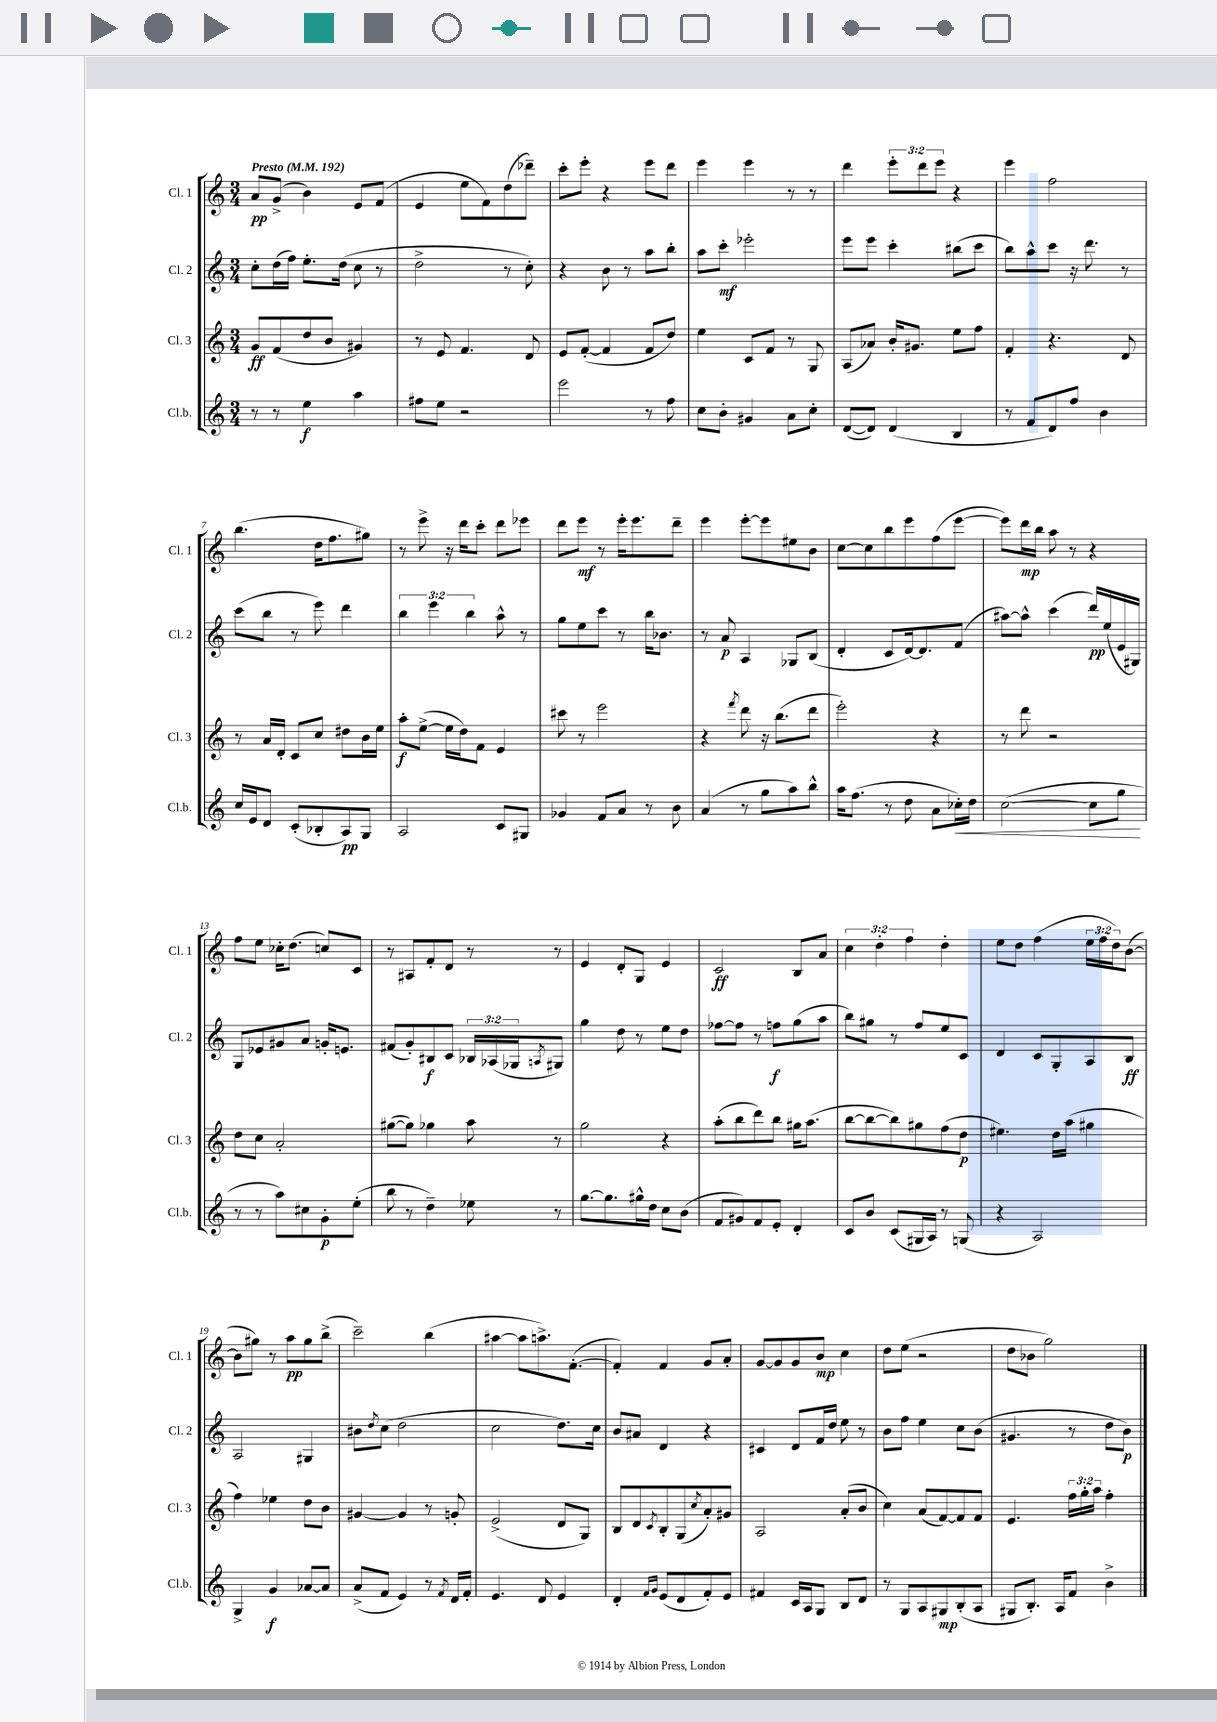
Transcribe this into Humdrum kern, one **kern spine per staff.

**kern	**kern	**kern	**kern
*staff4	*staff3	*staff2	*staff1
*clefG2	*clefG2	*clefG2	*clefG2
*k[]	*k[]	*k[]	*k[]
*M3/4	*M3/4	*M3/4	*M3/4
*MM192	*MM192	*MM192	*MM192
8r	8g/L	8cc'\L	8a/L
8r	(8f/	(16dd\L	(8g^/J
.	.	16ff\JJ)	.
4ee\	8dd/	8.ee'\L	4b\)
.	8b/J	.	.
.	.	(16dd\Jk	.
4aa\	4g#/)	8cc\	8e/L
.	.	8r	(8f/J
=	=	=	=
8ff#\L	8r	2dd^\	4e/
8ee\J	8e/	.	.
2r	4.f/	.	8ee\L
.	.	.	8f\)
.	.	8r	(8dd\
.	8d/	8cc'\)	8ddd-~\J)
=	=	=	=
2eee\	8e/L	4r	8ccc'\L
.	([8f'/J	.	8eee'\J
.	4f/]	8b\	4r
.	.	8r	.
8r	8f/L	8aa\L	8eee\L
8ff\	8dd/J)	8bb'\J	8ddd\J
=	=	=	=
8cc\L	4ee\	8aa\L	4eee\
8b'\J	.	8ccc'\J	.
4g#/	8c/L	2eee-'\	4eee\
.	8f/J	.	.
8a\L	8r	.	8r
8cc'\J	8G/	.	8r
=	=	=	=
([8d/L	(8A/L	8eee\L	4ddd\
8d/]J)	8a-/J)	8eee\J	.
(4d/	16b'/LK	4ccc'\	12eee'\L
.	8.g#/J	.	.
.	.	.	12ddd\
.	.	.	12eee\J
4B/	8ee\L	(8bb#\L	4r
.	8ff\J	8ccc\J	.
=	=	=	=
8r	4f'/	8bb\L)	4eee\
8f/L	.	8aa^^\	.
8d/)	4.r	8ccc\J	2ff\
8ff/J	.	16r	.
.	.	8.ddd\	.
4b\	.	.	.
.	8d/	8r	.
=	=	=	=
16cc/LL	8r	(8ccc\L	(4.bb\
16e/J	.	.	.
8d/J	16a/LL	8bb\J	.
.	16d'/JJ	.	.
(8c'/L	8c/L	8r	.
8B-'/	8cc/J	8eee\)	16dd\LK
.	.	.	8.ff\
8A/)	8dd#\L	4ddd\	.
8G/J	16b\L	.	8gg#\J)
.	16ee\JJ	.	.
=	=	=	=
2A/	8aa'\L	6bb\	8r
.	([8ee^\J	.	8eee^\
.	.	6eee\	.
.	16ee\]LL	.	16r
.	16dd\J)	.	16ddd\LK
.	.	6bb\	.
.	8f\J	.	8ccc'\J
8c/L	4e/	8aa^^\	8ddd\L
8G#/J	.	8r	8eee-\J
=	=	=	=
4g-/	8ccc#\	8gg\L	8ddd\L
.	8r	8ee\	8eee\J
8f/L	2eee\	8ccc\J	8r
8a/J	.	8r	16eee'\LK
.	.	.	8.eee\
8r	.	16bb\LK	.
.	.	8.b-\J	.
8b\	.	.	8ddd~\J
=	=	=	=
(4a/	4r	8r	4eee\
.	.	8a/	.
.	8qfff/	.	.
8r	8ddd\	4A/	[8eee'\L
8gg\L	16r	.	8eee\]
.	(8.bb\L	.	.
8aa\)	.	8G-/L	8ee#\
8bb^^\J	8ddd\J	(8B/J	8b\J
=	=	=	=
16aa\LK	2eee'\)	4d'/	[8cc\L
(8.ff\J	.	.	.
.	.	.	8cc\]
8r	.	8c/L	8bb\
8dd\	.	[16d/k)	8eee\
.	.	8.d/]	.
8a\L	4r	.	(8ff\
16cc-'\L)	.	(8f/J	[8eee\J
16dd\JJ	.	.	.
=	=	=	=
([2cc\	8r	[8aa#\L)	8eee\]L)
.	8ddd\	8aa#^^\]J	16ddd\L
.	.	.	16bb\JJ
.	2r	(4ccc\	8aa\
.	.	.	8r
8cc\]L	.	16ddd/LL)	4r
.	.	(16ee/	.
8gg\J	.	16e/	.
.	.	16G#/JJ)	.
=	=	=	=
8r	8dd\L	8G/L	8ff\L
8r	8cc\J	8e-/	8ee\J
8aa\L)	2a'/	8g#/	16cc-'\LK
.	.	.	(8.dd\J
8cc#\	.	8a/J	.
8g'\	.	16g'/LK	8cc/L)
.	.	8.e/J	.
(8ee'\J	.	.	8c/J
=	=	=	=
8bb\	([8gg#\L	(8f#/L	8r
8r	8gg#\]J)	8g'/)	8A#/L
4dd~\)	4gg-\	8B#/	8f'/
.	.	8c/J	8d/J
8ee-\	8aa\	24B-/LL	8r
.	.	(24A-/	.
.	.	24G-/J	.
.	.	8qA/	.
8r	8r	8G#/J)	8r
=	=	=	=
[8.gg\L	2gg\	4gg\	4e/
8.gg\]	.	.	.
.	.	8dd\	8d'/L
16gg#^^\L	.	8r	8G/J
16dd\JJ	.	.	.
8cc\L	4r	8ee\L	4e/
(8b\J	.	8dd\J	.
=	=	=	=
8f/L	(8aa'\L	[8ff-\L	2c/
8g#/)	8bb\	8ff-\]J	.
8f/	8ddd\)	8r	.
8e'/J	8bb\J	8ff\L	.
4d'/	16gg#\LK	(8gg\	8B/L
.	(8.aa\J	.	.
.	.	8aa\J	8a/J
=	=	=	=
8c/L	[8bb\L	8bb\L)	6cc\
8b/J	8bb\_	8gg#\J	.
.	.	.	6dd'\
(8c/L	8bb\])	8r	.
.	.	.	6ff\
16G#/L	8gg#\	8ff/L	.
16A/JJ)	.	.	.
8r	(8ff\	8ee/	4dd'\
(8G/	8dd\J	8c/J	.
=	=	=	=
4r	4.ee#\)	4d/	8ee\L
.	.	.	8dd\J
2A/)	.	8c/L	(4ff\
.	16dd\LL	8G'/	.
.	(16aa\JJ	.	.
.	4gg#\	8A/	24ee\LL
.	.	.	24ff\
.	.	.	24dd\J)
.	.	8B/J	([8b\J
=	=	=	=
4G^/	4ff\)	2A/	8b\]L
.	.	.	8gg#\J)
4g/	4ee-\	.	8r
.	.	.	8aa\L
[8a-/L	8dd\L	4G#/	8gg#\
8a-/]J	8b\J	.	(8bb^\J
=	=	=	=
(8a^/L	[4g#/	8b#\L	2ccc~\)
.	.	8qdd/	.
8f/J	.	(8cc\J	.
4e/)	4g#/]	2dd\	.
8r	8r	.	(4bb\
8qf/	.	.	.
16d/LL	8g'/	.	.
16f'/JJ	.	.	.
=	=	=	=
4.e/	(2e^/	2cc\	[4aa#\
.	.	.	8aa#\]L
8d/	.	.	8.aa^\)
4e/	8d/L	8.dd\L)	.
.	.	.	([8.f'\J
.	8G/J)	.	.
.	.	16cc\Jk	.
=	=	=	=
4d'/	8B/L	8b/L	4f'/])
.	8d/	8a#/J	.
16qqf/LL	.	.	.
16qqg/JJ	8qc/	.	.
(8e/L	8B'/	4d/	4f/
8d/	(8G/	.	.
.	8qcc/	.	.
8f'/)	8a'/)	4r	8g/L
8e/J	8g#/J	.	8a'/J
=	=	=	=
4f#/	2A/	4c#/	[8g/L
.	.	.	8g/]
16c/LL	.	8d/L	8g/
16A/J	.	.	.
8G/J	.	16f/L	8b/J
.	.	16dd/JJ	.
8B/L	(8a'/L	8ee\	4cc\
8d/J	8b/J	8r	.
=	=	=	=
8r	4cc\)	8b\L	8dd\L
8G/L	.	8ff\J	(8ee\J
8A/	(8a/L	4ee\	2r
8G#/	[8f/)	.	.
(8B'/	8f/]	8cc\L	.
8A/J	8f/J	(8b\J	.
=	=	=	=
8G#/L	4.e/	4.g#/	8dd\L
8.B'/J)	.	.	8b-\J
.	.	.	2gg\)
16A/LK	.	.	.
8f/J	24ff\LL	8r	.
.	24gg'\	.	.
.	24aa\JJ	.	.
4b^\	4ff'\	8dd\L	.
.	.	8b\J)	.
==	==	==	==
*-	*-	*-	*-
